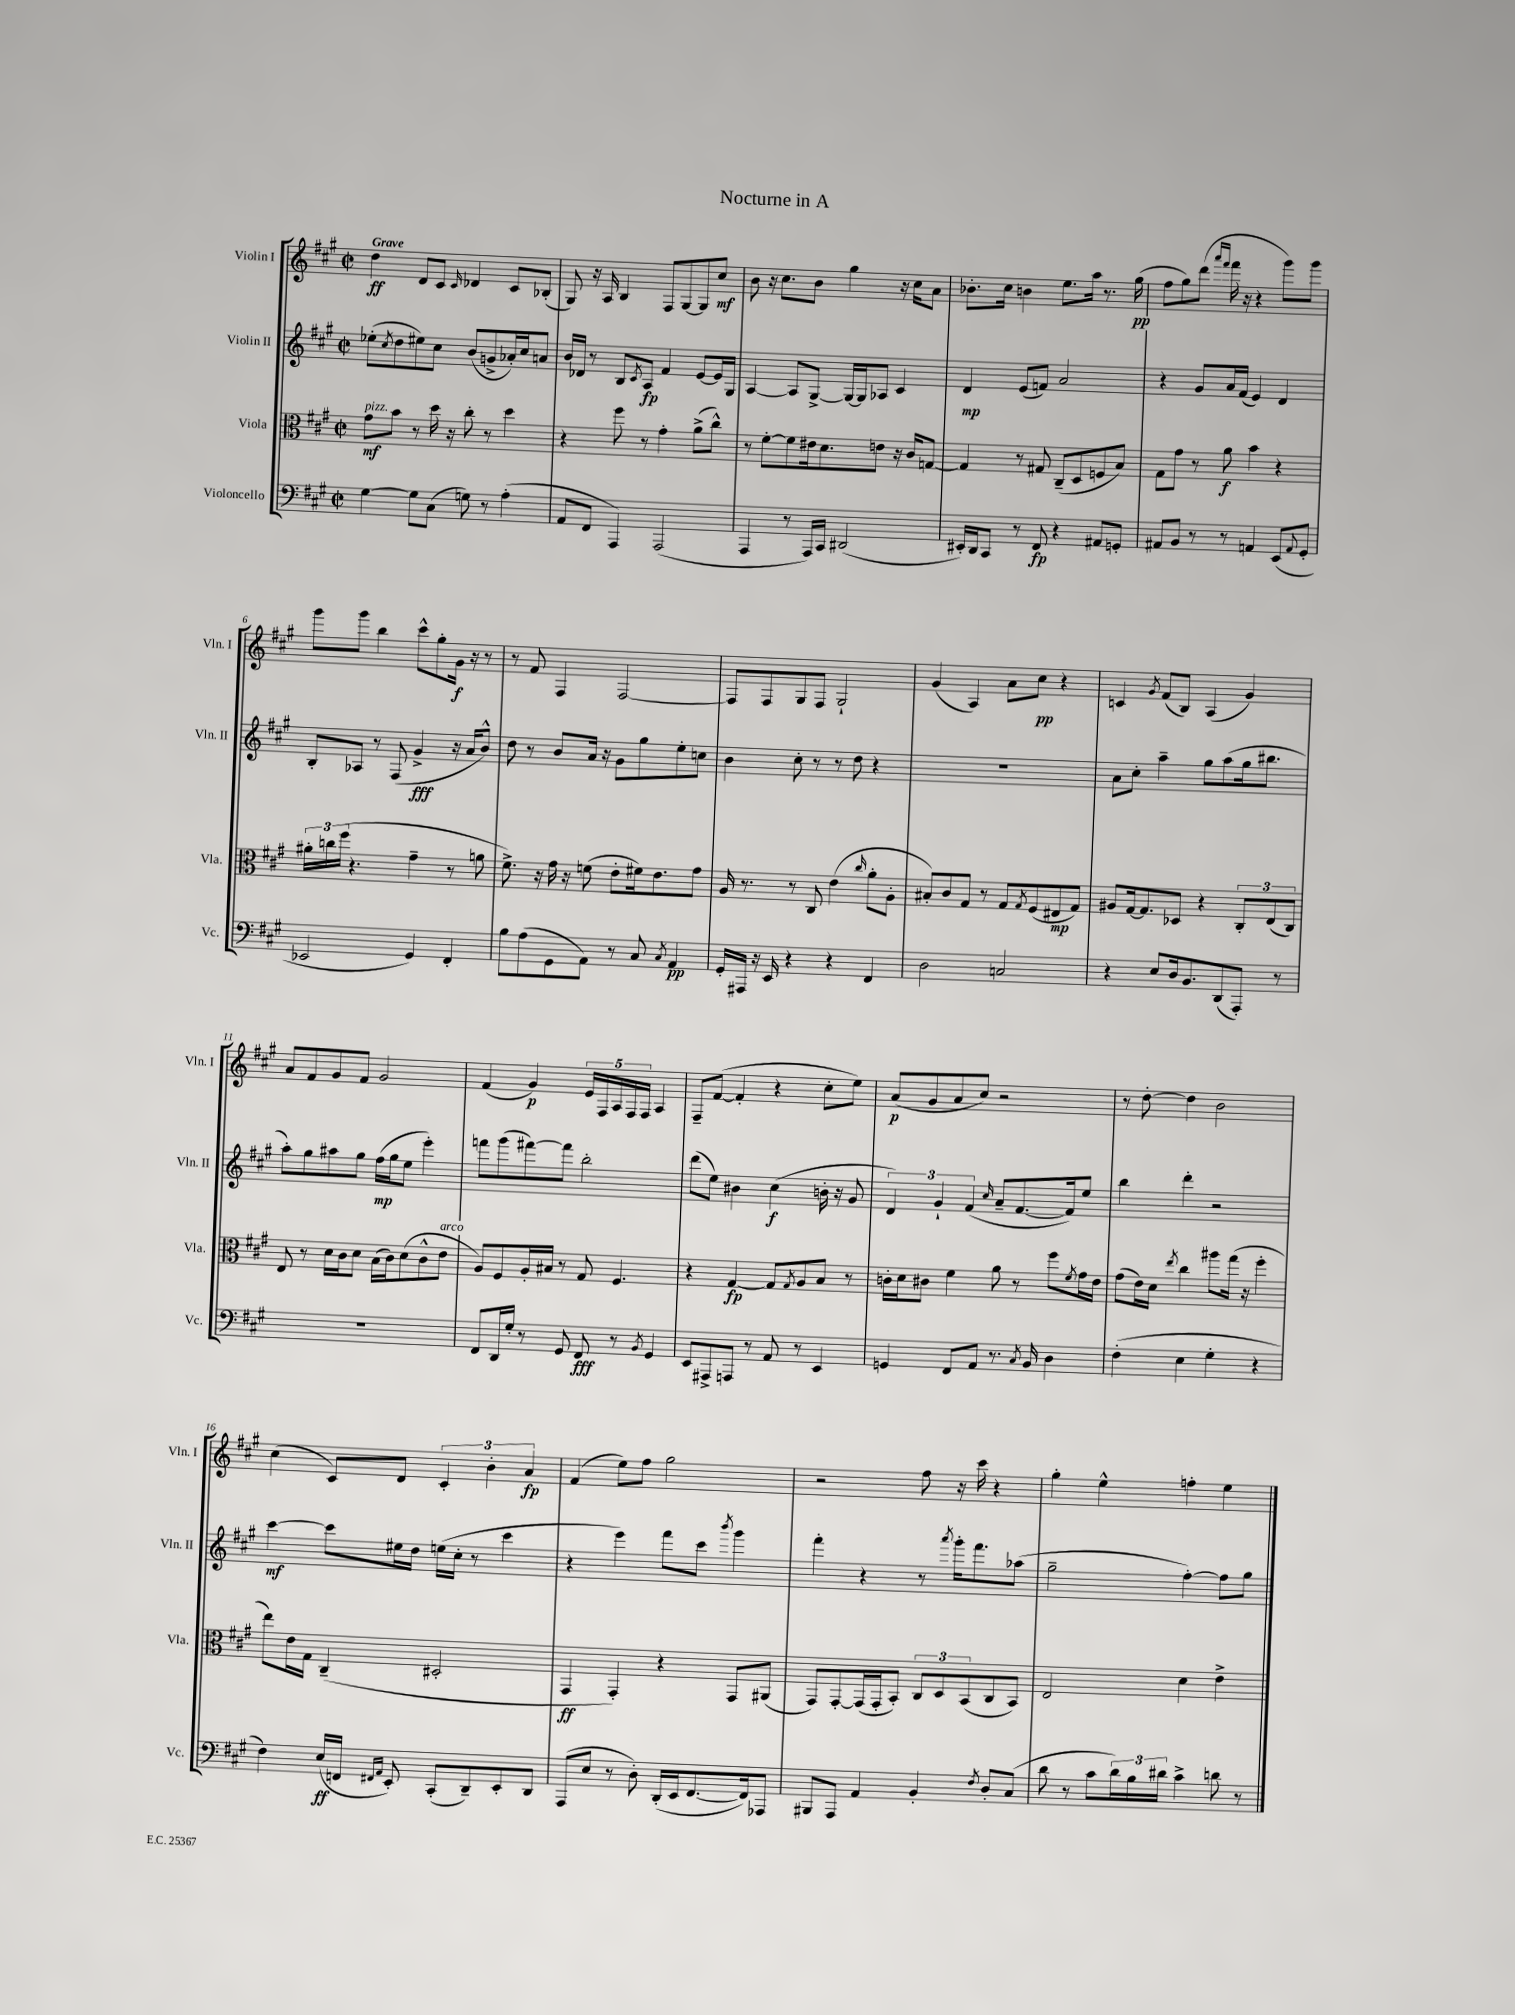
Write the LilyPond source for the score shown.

\header { title = "Nocturne in A" }
<<
\new StaffGroup <<
\new Staff = "s0" \with { instrumentName = "Violin I" shortInstrumentName = "Vln. I" } {
    \clef treble \key a \major \defaultTimeSignature \time 2/2 \tempo "Grave"
    d''4\ff d'8 cis'8 \grace { cis'16 } des'4 cis'8 bes8-.( |
    gis8) r16 a16 b4 fis8 gis8~ gis8 cis''8\mf |
    b'8 r16 cis''8. b'8 gis''4 r16 cis''16 a'8 |
    bes'8.-. cis''16 b'4 e''8. a''16 r8. gis''16\pp( |
    fis''8 gis''8) d'''8( \grace { a'''16 fis'''16 } fis'''16 r16 r4 gis'''8) gis'''8 |
    gis'''8 gis'''8 b''4 cis'''8-^ gis''8-. gis'16\f r16 r8 |
    r8 fis'8 fis4 fis2~ |
    fis8 fis8 gis8 fis8 gis2-! |
    gis'4( a4) a'8 cis''8\pp r4 |
    c'4 \acciaccatura { gis'8 } fis'8( b8) a4( gis'4) |
    a'8 fis'8 gis'8 fis'8 gis'2 |
    fis'4( gis'4\p) \tuplet 5/4 { e'16 fis16 a16 fis16 fis16 } a4 |
    fis8-- fis'8~( fis'4-. r4 cis''8-. e''8) |
    a'8\p( gis'8 a'8 cis''8) r2 |
    r8 d''8~-. d''4 b'2 |
    cis''4( cis'8) d'8 \tuplet 3/2 { cis'4-. b'4-. a'4\fp } |
    fis'4( e''8) fis''8 gis''2 |
    r2 fis''8 r16 cis'''16 r4 |
    gis''4-. e''4-^ f''4-. e''4 \bar "|." |
}
\new Staff = "s1" \with { instrumentName = "Violin II" shortInstrumentName = "Vln. II" } {
    \clef treble \key a \major \defaultTimeSignature \time 2/2
    ees''8-.( \acciaccatura { cis''8 } d''8 eis''8) cis''8 b'8( g'8-> aes'16-.) cis''16 a'8 |
    b'16 des'16 r8 b8 \acciaccatura { cis'8 } a8\fp fis'4 e'8~ e'16 gis16 |
    a4~ a8 gis8~-> gis16~ gis16 aes8 cis'4 |
    d'4\mp e'8( f'8) a'2 |
    r4 gis'8 a'16 fis'16( e'4) d'4 |
    b8-. aes8 r8 fis8( gis'4->\fff r16 a'16 b'8-^) |
    d''8 r8 b'8 a'16 r16 gis'8 gis''8 e''8-. c''8 |
    b'4 cis''8-. r8 r8 d''8 r4 |
    R1 |
    a'8 cis''8-. a''4-- gis''8 a''8( gis''16 bis''8. |
    a''8-.) gis''8 ais''8 gis''8 fis''16\mp( gis''16 e''8 e'''4-.) |
    f'''8 gis'''8( fis'''8~) fis'''8 b''2-. |
    d'''8( e''8) bis'4 cis''4\f( b'16-. r16 gis'8 |
    \tuplet 3/2 { d'4) gis'4-! fis'4( } \grace { cis''16 } a'8-- fis'8.~ fis'16) e''8 |
    b''4 d'''4-. r2 |
    cis'''4~\mf cis'''8 eis''16 d''16 e''16( cis''16-. r8 cis'''4 |
    r4 e'''4) fis'''8 cis'''8 \acciaccatura { b'''8 } gis'''4 |
    fis'''4-. r4 r8 \acciaccatura { a'''8 } gis'''16-. fis'''8. aes''8( |
    gis''2-- fis''4~-.) fis''8 gis''8 \bar "|." |
}
\new Staff = "s2" \with { instrumentName = "Viola" shortInstrumentName = "Vla." } {
    \clef alto \key a \major \defaultTimeSignature \time 2/2
    gis'8\mf^\markup { \italic "pizz." } b'8 r8 d''16 r16 cis''8-. r8 d''4 |
    r4 fis''8 r8 gis'4-. a'8->( cis''8-^) |
    r8 fis'8~-. fis'8 eis'16 d'8. e'8 r16 cis'16 g8~ |
    g4 r8 gis8 cis8--( d8 f8 b8) |
    gis8 gis'8 r8 a'8\f b'4 r4 |
    \tuplet 3/2 { ais'16-. c''16 fis''16( } r4. gis'4-- r8 a'8 |
    fis'8.->) r16 gis'16 r16 f'8( e'8-. fis'16) e'8. gis'8 |
    a16 r8. r8 cis8 e'4( \grace { cis''16 } a'8-. a8-. |
    bis8-.) cis'8 gis8 r8 gis8 \acciaccatura { gis8 } fis8( eis8\mp gis8) |
    ais8 gis16~ gis8. des8 r4 \tuplet 3/2 { cis8-. e8( cis8) } |
    e8 r8 d'16 cis'16 d'8 b16( cis'16) d'8( cis'8-^ e'8^\markup { \italic "arco" } |
    a8) fis8 a16-. bis16 r8 gis8 fis4. |
    r4 gis4~\fp gis8 \acciaccatura { gis8 } a8 b8 r8 |
    c'16-. d'16 cis'8 fis'4 a'8 r8 fis''8 \acciaccatura { fis'8 } gis'16 e'16 |
    gis'8( e'16) d'16 \acciaccatura { e''8 } cis''4 ais''8 gis''16( r16 fis''4-. |
    e''8) e'16 gis16 cis4--( dis2-. |
    gis,4\ff gis,4-.) r4 gis,8 ais,8( |
    gis,8) gis,8~-. gis,16( gis,16-. b,8-.) \tuplet 3/2 { cis8 d8 b,8( } cis8 b,8) |
    e2 d'4 e'4-> \bar "|." |
}
\new Staff = "s3" \with { instrumentName = "Violoncello" shortInstrumentName = "Vc." } {
    \clef bass \key a \major \defaultTimeSignature \time 2/2
    gis4~ gis8 cis8( g8) r8 a4-.( |
    a,8 fis,8 a,,4) a,,2( |
    a,,4 r8 a,,16) cis,16 dis,2( |
    eis,16-.) d,16 cis,8 r8 fis,8\fp r4 ais,8 g,8-. |
    ais,8 b,8 r8 r8 a,4 e,8( \appoggiatura { a,8 } gis,8-. |
    ees,2 gis,4) fis,4-. |
    b8 a8( gis,8 a,8) r8 cis8 \acciaccatura { cis8 } a,4\pp |
    gis,16-. ais,,16 r16 e,16 r4 r4 fis,4 |
    d2 c2 |
    r4 e8 d16 b,8. d,8( a,,8-.) r8 |
    R1 |
    fis,8 d,16 gis16-. r8 gis,8 fis,8\fff r8 \acciaccatura { b,8 } gis,4 |
    e,8 ais,,8-> a,,8 r8 a,8 r8 e,4 |
    g,4 fis,8 a,8 r8. \acciaccatura { cis8 } b,16 d4 |
    fis4-.( e4 gis4-. r4 |
    fis4) e16\ff( f,16 \grace { fis,16 a,16 } e,8-.) cis,8-.( d,8--) e,8-. d,8 |
    a,,8( e8 r8 d8-.) d,16-.( e,16 fis,8.~ fis,16) aes,,8 |
    bis,,8 a,,8 a,4 b,4-. \acciaccatura { fis8 } d8-. cis8( |
    d'8 r8 cis'8 \tuplet 3/2 { d'16) b16 dis'16 } cis'4-> d'8 r8 \bar "|." |
}
>>
>>
